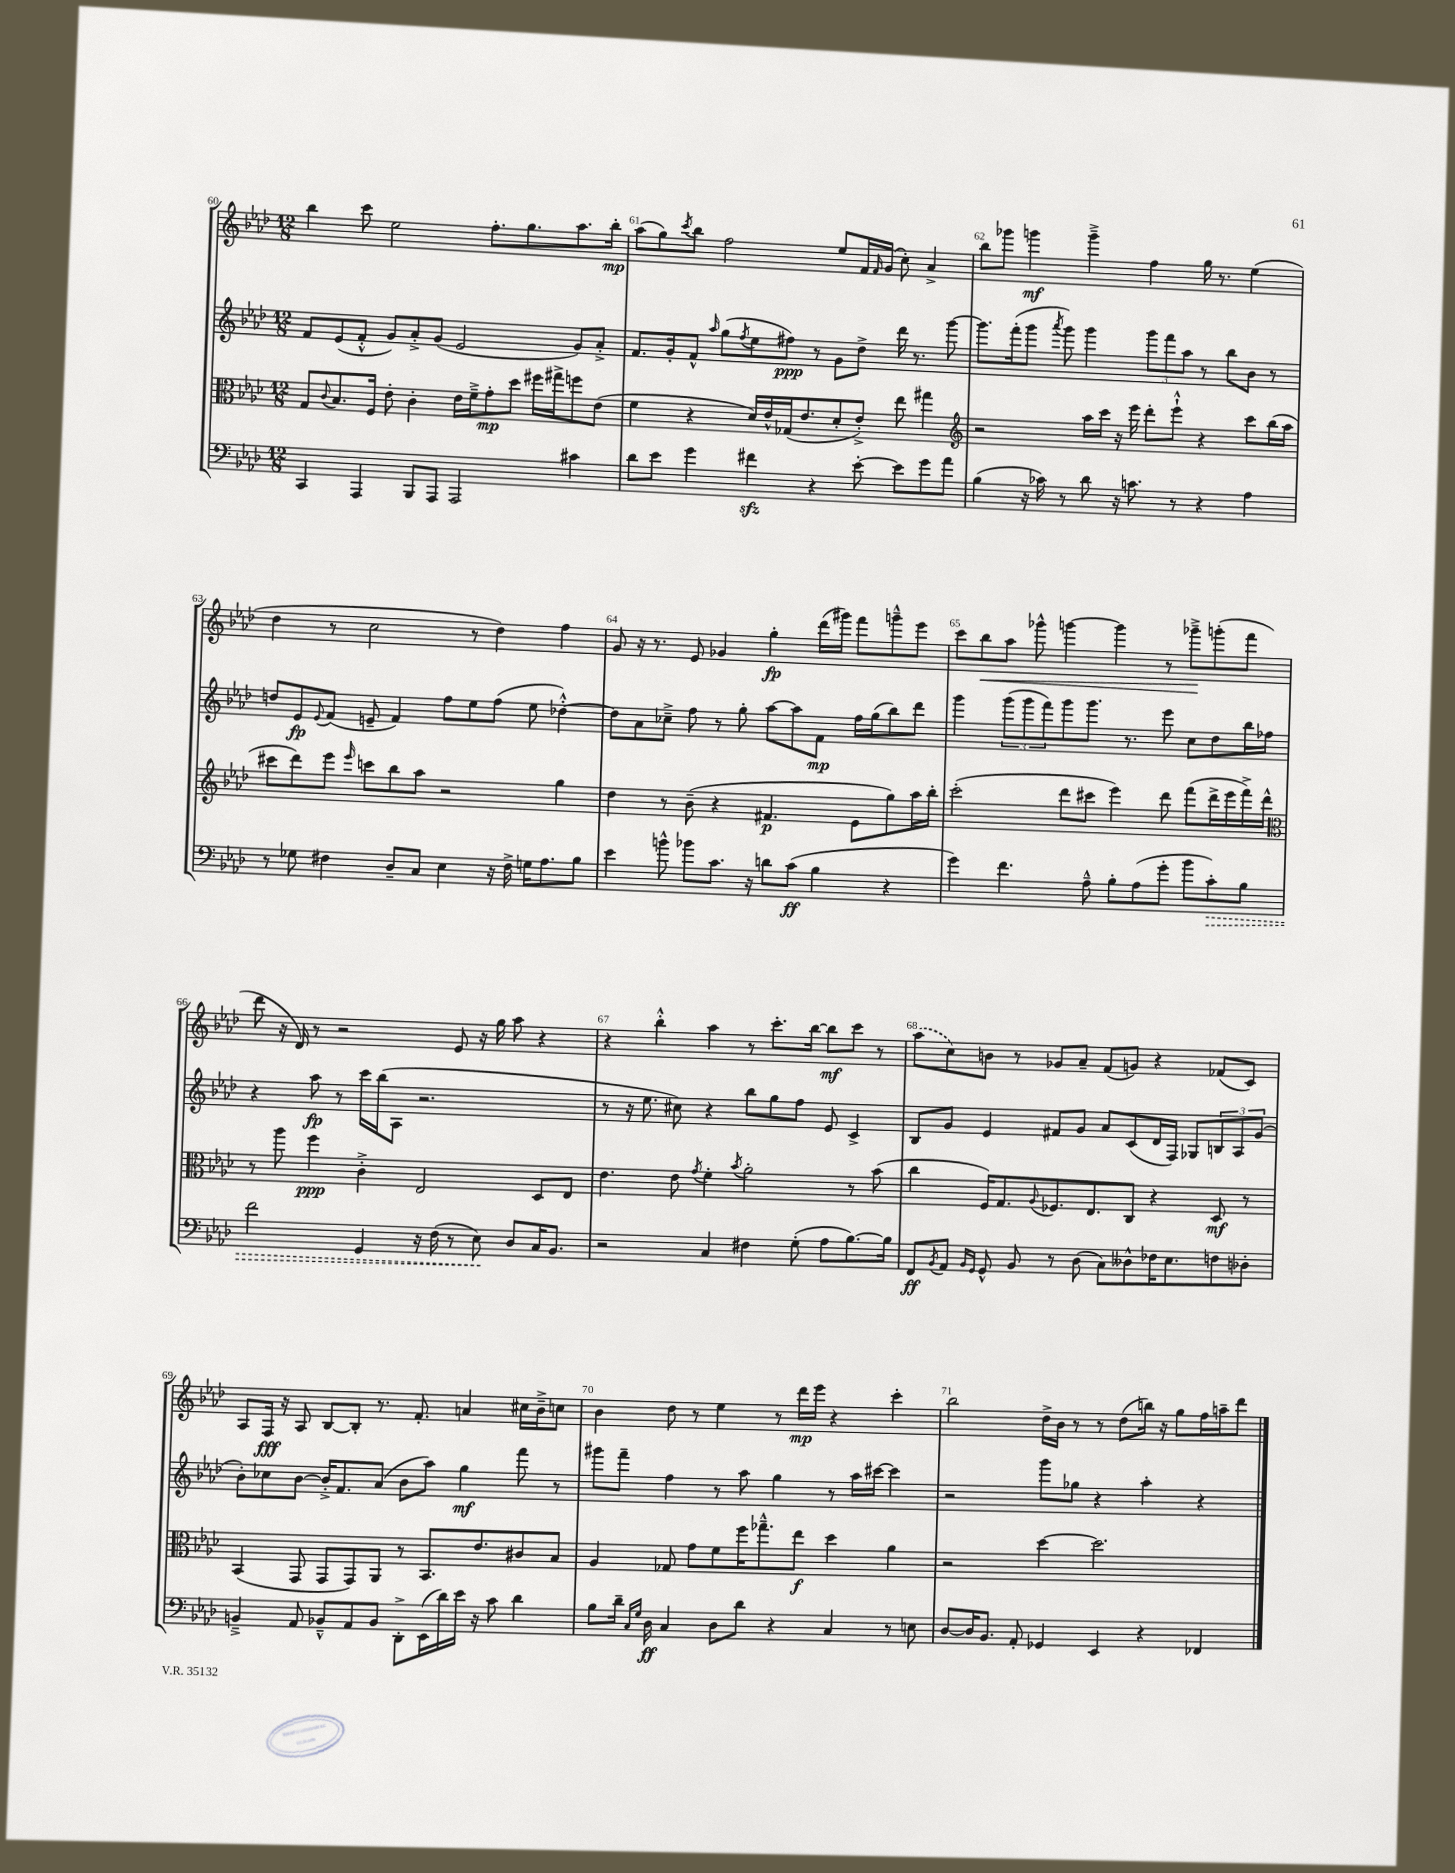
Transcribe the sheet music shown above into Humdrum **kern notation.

**kern	**kern	**kern	**kern
*staff4	*staff3	*staff2	*staff1
*clefF4	*clefC3	*clefG2	*clefG2
*k[b-e-a-d-]	*k[b-e-a-d-]	*k[b-e-a-d-]	*k[b-e-a-d-]
*M12/8	*M12/8	*M12/8	*M12/8
4CC	8G	8f	4bb-
.	8qqc	.	.
.	8.B-	(8e-	.
4AAA-	.	8f'^^	8ccc
.	16F	.	.
.	8e-'	8g)	2ee-
8BBB-	4c'	8a-'^	.
8AAA-	.	(8g	.
2AAA-	16e-	2e-	.
.	16f~^	.	.
.	8g'	.	8.ff'
.	8dd-	.	.
.	.	.	8.gg
.	16ff#	.	.
.	16gg#^	.	.
4c#	8ff	8g)	8.aa-
.	(8e-	8a-'^	.
.	.	.	16bb-'
=	=	=	=
8d-	4f	8.f	(8aa-
8e-	.	.	8gg)
.	.	16g'	.
.	.	.	8qccc
4g	4r	8f^^	8bb-
.	.	16qqaa-	.
.	.	(8gg	2ff
.	.	8qff	.
4f#	16d-)	8ee-	.
.	16e-^^	.	.
.	(16G-	8ff#)	.
.	8.e-	.	.
4r	.	8r	.
.	8d-'	8g	8ee-
[8e-'	8e-'^)	8dd-^	16f
.	.	.	16qqf
.	.	.	(16g
8e-]	8ee-	16ddd-	8cc')
.	.	8.r	.
8g	4gg#	.	4a-^
8a-	.	[8ggg	.
=	=	=	=
*	*clefG2	*	*
(4B-	2r	8.ggg]	8bb-
.	.	.	8ggg-
.	.	(16fff'	.
16r	.	8ggg	4ggg
16c-)	.	.	.
.	.	8qaaa-	.
8r	.	8ggg)	.
8d-	16aa-	4ggg	4ggg~^
.	16ccc	.	.
16r	16r	.	.
8.c	16eee-	.	.
.	8ddd-'	12ggg	4ff
.	.	12fff	.
8r	8eee-`^^	.	.
.	.	12aa-	.
4r	4r	8r	16gg
.	.	.	8.r
.	.	8bb-	.
4A-	8ccc	8b-	(4ee-
.	(16bb-	8r	.
.	16aa-	.	.
=	=	=	=
8r	8ccc#	8dd	4dd-
8G-	8ddd-)	8e-	.
.	.	8qqe-	.
4F#	8eee-	(8f	8r
.	16qqeee-	.	.
.	8ccc	8e~	2cc
8D-~	8bb-	4f)	.
8C	8aa-	.	.
4E-	2r	8ff	.
.	.	8ee-	8r
16r	.	(8ff	4dd-)
16F#^	.	.	.
16G	.	8ee-	.
8.A-	.	.	.
.	4gg	[4dd-'^^)	4ff
8B-	.	.	.
=	=	=	=
4e-	4dd-	8dd-]	8g
.	.	8a-	16r
.	.	.	8.r
8b^^	8r	8cc-~^	.
8b-	(8b-~	8ff	8e-
8.c	4r	8r	4g-
.	.	8gg'	.
16r	.	.	.
8d	4.f#	[8aa-	4gg'
(8c	.	8aa-]	.
4B-	.	8f	(16ddd-
.	.	.	16ggg#)
.	8e-	16ff	8fff
.	.	(16gg	.
4r	8gg)	8bb-)	8ggg~^^
.	16aa-	8ddd-	8eee-
.	16bb-'	.	.
=	=	=	=
4g)	(2ccc'	4ggg	8ccc
.	.	.	8bb-
4.f	.	(12ggg	8aa-
.	.	12ggg	.
.	.	.	8ggg-^^
.	.	12fff)	.
.	8ddd-	8ggg	[4ggg
8A-~^^	8ccc#	8.ggg	.
8B-'	4eee-)	.	4ggg]
.	.	8.r	.
(8A-	.	.	.
8g'	8ddd-	8eee-	8r
8b-	(8fff	8cc	8ggg-~^
8c')	16ddd-^	8dd-	(8ggg'
.	16eee-	.	.
8B-	16fff^)	16bb-	8fff
.	16ddd-^^	16ff-	.
=	=	=	=
*	*clefC3	*	*
2f	8r	4r	8ddd-
.	8aa-	.	16r
.	.	.	16d-)
.	4ff	8aa-	8r
.	.	8r	2r
4GG	4c'^	16ccc	.
.	.	(16bb-	.
.	.	8A-	.
16r	2E-	2.r	.
(16F	.	.	.
8r	.	.	8e-
8E-)	.	.	16r
.	.	.	16gg
8D-	.	.	8aa-
16C	8D-	.	4r
8.BB-	.	.	.
.	8E-	.	.
=	=	=	=
2r	4.e-	8r	4r
.	.	16r	.
.	.	8.ee-	.
.	.	.	4bb-'^^
.	8e-	8cc#)	.
.	8qg	.	.
4C	4f'	4r	4aa-
.	8qb-	.	.
4F#	2a-'	8bb-	8r
.	.	8gg	8.ccc'
(8G'	.	8ff	.
.	.	.	[16bb-
8A-	.	8e-	8bb-]
[8.B-)	8r	4c^	8ccc
.	(8b-	.	8r
16B-]	.	.	.
=	=	=	=
8FF	4cc	8B-	(8aa-
8qBB-	.	.	.
8AA-	.	8g	8cc)
16qqBB-	.	.	.
16qqGG	.	.	.
8GG^^	16F)	4e-	8b
.	8.G	.	.
8BB-	.	.	8r
.	8qqA-	.	.
8r	8.F-	8f#	8g-
(8D-	.	8g	8a-~
.	8.E-	.	.
8C)	.	8a-	(8f
8D--^^	8C	(8c	8g)
16F-	4r	16d-	4r
8.E-	.	16F)	.
.	.	8G-	.
8F	8D-	12B	(8f-
.	.	12A-	.
8D-'	8r	.	8c)
.	.	(12g	.
=	=	=	=
4BB~^	(4BB-	8b-')	8A-
.	.	8cc-	16F
.	.	.	16r
8AA-	8GG	[8b-	8A-
8BB-~^^	8GG	16b-'^]	[8B-
.	.	8.f	.
8AA-	8GG)	.	8B-']
8BB-	8AA-	(8a-	8.r
8DD-'^	8r	8b-	.
.	.	.	8.f'
(16EE-	8.BB-	8aa-)	.
16d-)	.	.	.
16e-	.	4gg	4a
16r	8.e-	.	.
8c	.	.	.
4d-	8c#	8fff	16cc#
.	.	.	16b-~^
.	8B-	8r	8cc
=	=	=	=
8B-	4A-	8ggg#	4b-
16d-~	.	8fff~	.
16qqC	.	.	.
16qqG	.	.	.
16D-	.	.	.
4C	8G-	4ff	8dd-
.	8g	.	8r
8D-	8f	8r	4ee-
8d-	16ff	8aa-	.
.	8.gg-~^^	.	.
4r	.	4gg	8r
.	8ee-	.	16ddd-
.	.	.	16eee-
4C	4dd-	8r	4r
.	.	16aa-	.
.	.	[16ccc#	.
8r	4a-	4ccc#]	4ccc'
8E	.	.	.
=	=	=	=
[8D-	2r	2r	2bb-
16D-]	.	.	.
8.BB-	.	.	.
8AA-'	.	.	.
4GG-	[4dd-	8ggg	16dd-^
.	.	.	16b-
.	.	8gg-	8r
4EE-	2.dd-]	4r	8r
.	.	.	(8dd-
4r	.	4aa-'	16bb)
.	.	.	16r
.	.	.	8gg
4FF-	.	4r	16ff
.	.	.	16aa~
.	.	.	8ddd-
==	==	==	==
*-	*-	*-	*-
